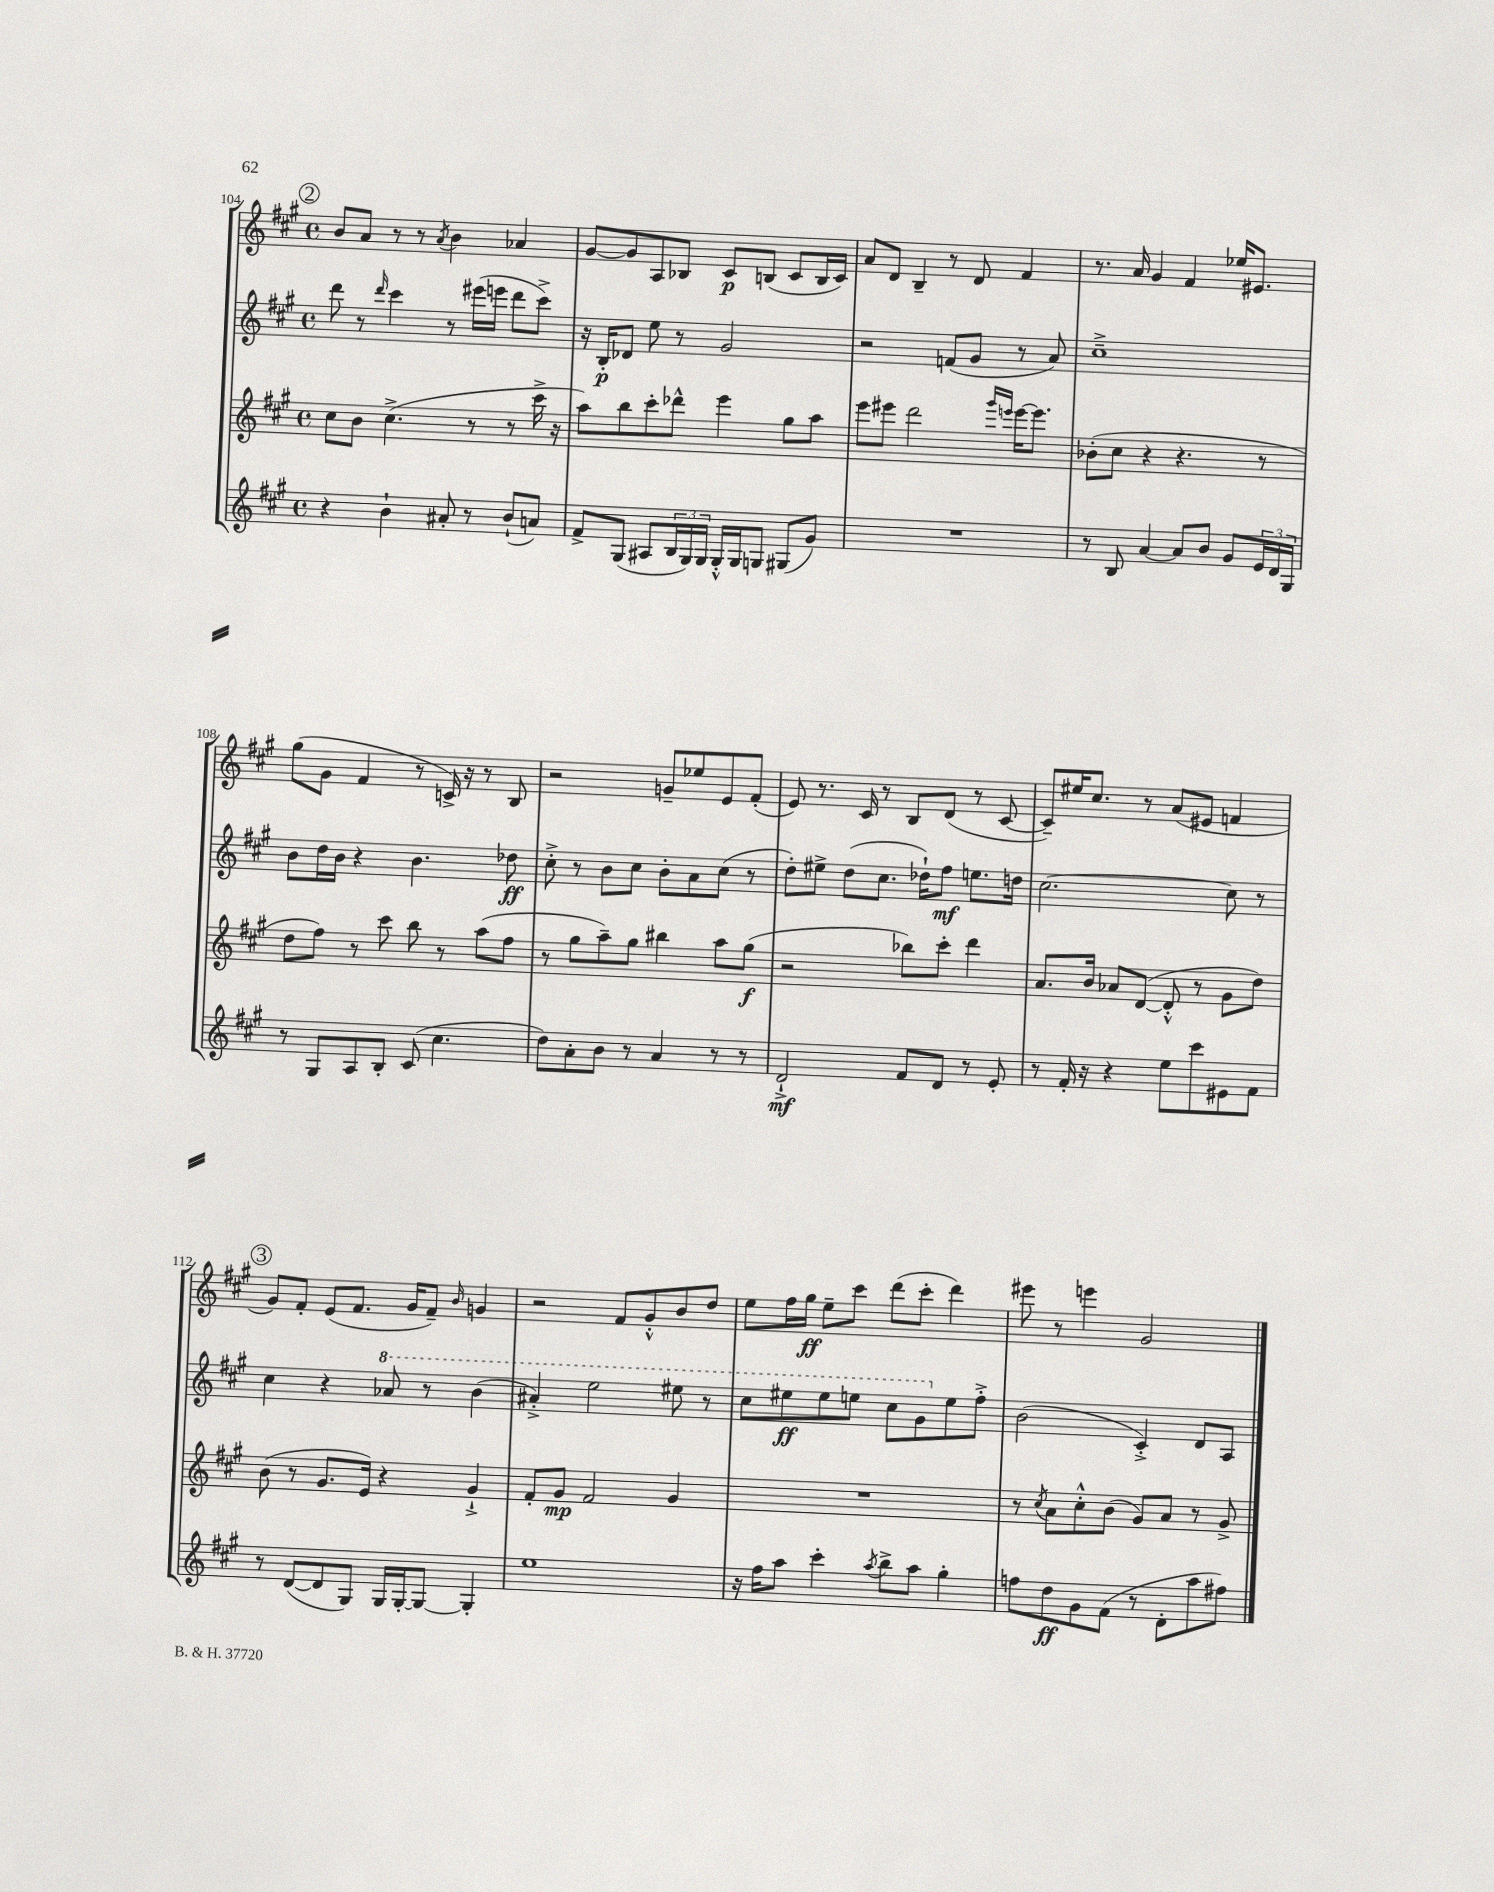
<<
\new StaffGroup <<
\new Staff = "s0" {
    \clef treble \key a \major \defaultTimeSignature \time 4/4
    \mark \markup { \circle "2" } b'8 a'8 r8 r8 \acciaccatura { a'8 } b'4 aes'4 |
    gis'8~ gis'8 a8 bes8 cis'8\p b8( cis'8 b16 cis'16) |
    a'8 d'8 b4-- r8 d'8 fis'4 |
    r8. a'16 gis'4 fis'4 ees''16 eis'8. |
    gis''8( gis'8 fis'4 r8 c'16->) r16 r8 b8 |
    r2 g'8-- ees''8 e'8 fis'8-.( |
    e'8) r8. cis'16 r8 b8 d'8( r8 cis'8~ |
    cis'8--) eis''16 cis''8. r8 a'8( eis'8 f'4 |
    \mark \markup { \circle "3" } gis'8) fis'8-. e'8( fis'8. gis'16 fis'8--) \grace { b'16 } g'4 |
    r2 fis'8 gis'8-.-^ b'8 d''8 |
    e''8 fis''16 gis''16\ff e''8-- cis'''8 d'''8( cis'''8-. d'''4) |
    eis'''8 r8 e'''4 gis'2 \bar "|." |
}
\new Staff = "s1" {
    \clef treble \key a \major \defaultTimeSignature \time 4/4
    \mark \markup { \circle "2" } d'''8 r8 \grace { d'''16 } cis'''4 r8 eis'''16( e'''16 d'''8 cis'''8->) |
    r16 b16-.\p des'8 e''8 r8 gis'2 |
    r2 f'8( gis'8 r8 a'8) |
    cis''1---> |
    b'8 d''16 b'16 r4 b'4. des''8\ff |
    cis''8-.-> r8 b'8 cis''8 b'8-. a'8 cis''8( r8 |
    d''8-.) eis''8-> d''8( cis''8. des''16-!) fis''8\mf e''8. d''16 |
    cis''2.~ cis''8 r8 |
    \mark \markup { \circle "3" } cis''4 r4 \ottava #1 aes''8 r8 b''4( |
    ais''4-.->) e'''2 eis'''8 r8 |
    cis'''8 eis'''8\ff eis'''8 e'''8 cis'''8 gis''8 \ottava #0 e''8 fis''8-.-> |
    b'2( cis'4-.->) d'8 a8 \bar "|." |
}
\new Staff = "s2" {
    \clef treble \key a \major \defaultTimeSignature \time 4/4
    \mark \markup { \circle "2" } cis''8 b'8 cis''4.->( r8 r8 cis'''16-> r16 |
    a''8) b''8 cis'''8-. des'''8-^ e'''4 gis''8 a''8 |
    e'''8 eis'''8 d'''2 \grace { gis'''16 e'''16 } e'''16~ e'''8. |
    bes'8-.( cis''8 r4 r4. r8 |
    d''8 fis''8) r8 cis'''8 b''8 r8 a''8( fis''8 |
    r8 gis''8 a''8--) gis''8 bis''4 a''8 gis''8\f( |
    r2 bes''8) cis'''8-. d'''4 |
    a'8. b'16 aes'8 d'8~( d'8-.-^ r8 gis'8 d''8) |
    \mark \markup { \circle "3" } b'8( r8 gis'8. e'16) r4 gis'4-!-> |
    fis'8-. gis'8\mp fis'2 gis'4 |
    R1 |
    r8 \acciaccatura { cis''8 } a'8 cis''8-.-^ b'8( gis'8) a'8 r8 gis'8-> \bar "|." |
}
\new Staff = "s3" {
    \clef treble \key a \major \defaultTimeSignature \time 4/4
    \mark \markup { \circle "2" } r4 b'4-! ais'8-. r8 b'8-!( a'8) |
    fis'8-> gis8( ais8 \tuplet 3/2 { b16 gis16) gis16 } gis16-.-^ gis16 g8 gis8( gis'8) |
    R1 |
    r8 b8 a'4~ a'8 b'8 gis'8 \tuplet 3/2 { e'16 d'16 gis16 } |
    r8 gis8 a8 b8-. cis'8( cis''4. |
    d''8) a'8-. b'8 r8 a'4 r8 r8 |
    d'2-!->\mf fis'8 d'8 r8 e'8-. |
    r8 fis'16-. r16 r4 e''8 cis'''8 eis'8 fis'8 |
    \mark \markup { \circle "3" } r8 d'8~( d'8 gis8) gis16 gis16~-. gis8~ gis4-. |
    e''1 |
    r16 fis''16 a''8 cis'''4-. \acciaccatura { a''8 } b''8-> a''8 gis''4-. |
    f''8 d''8\ff gis'8 fis'8( r8 d'8-. a''8 fis''8) \bar "|." |
}
>>
>>
\layout { \context { \Score currentBarNumber = #104 } }
